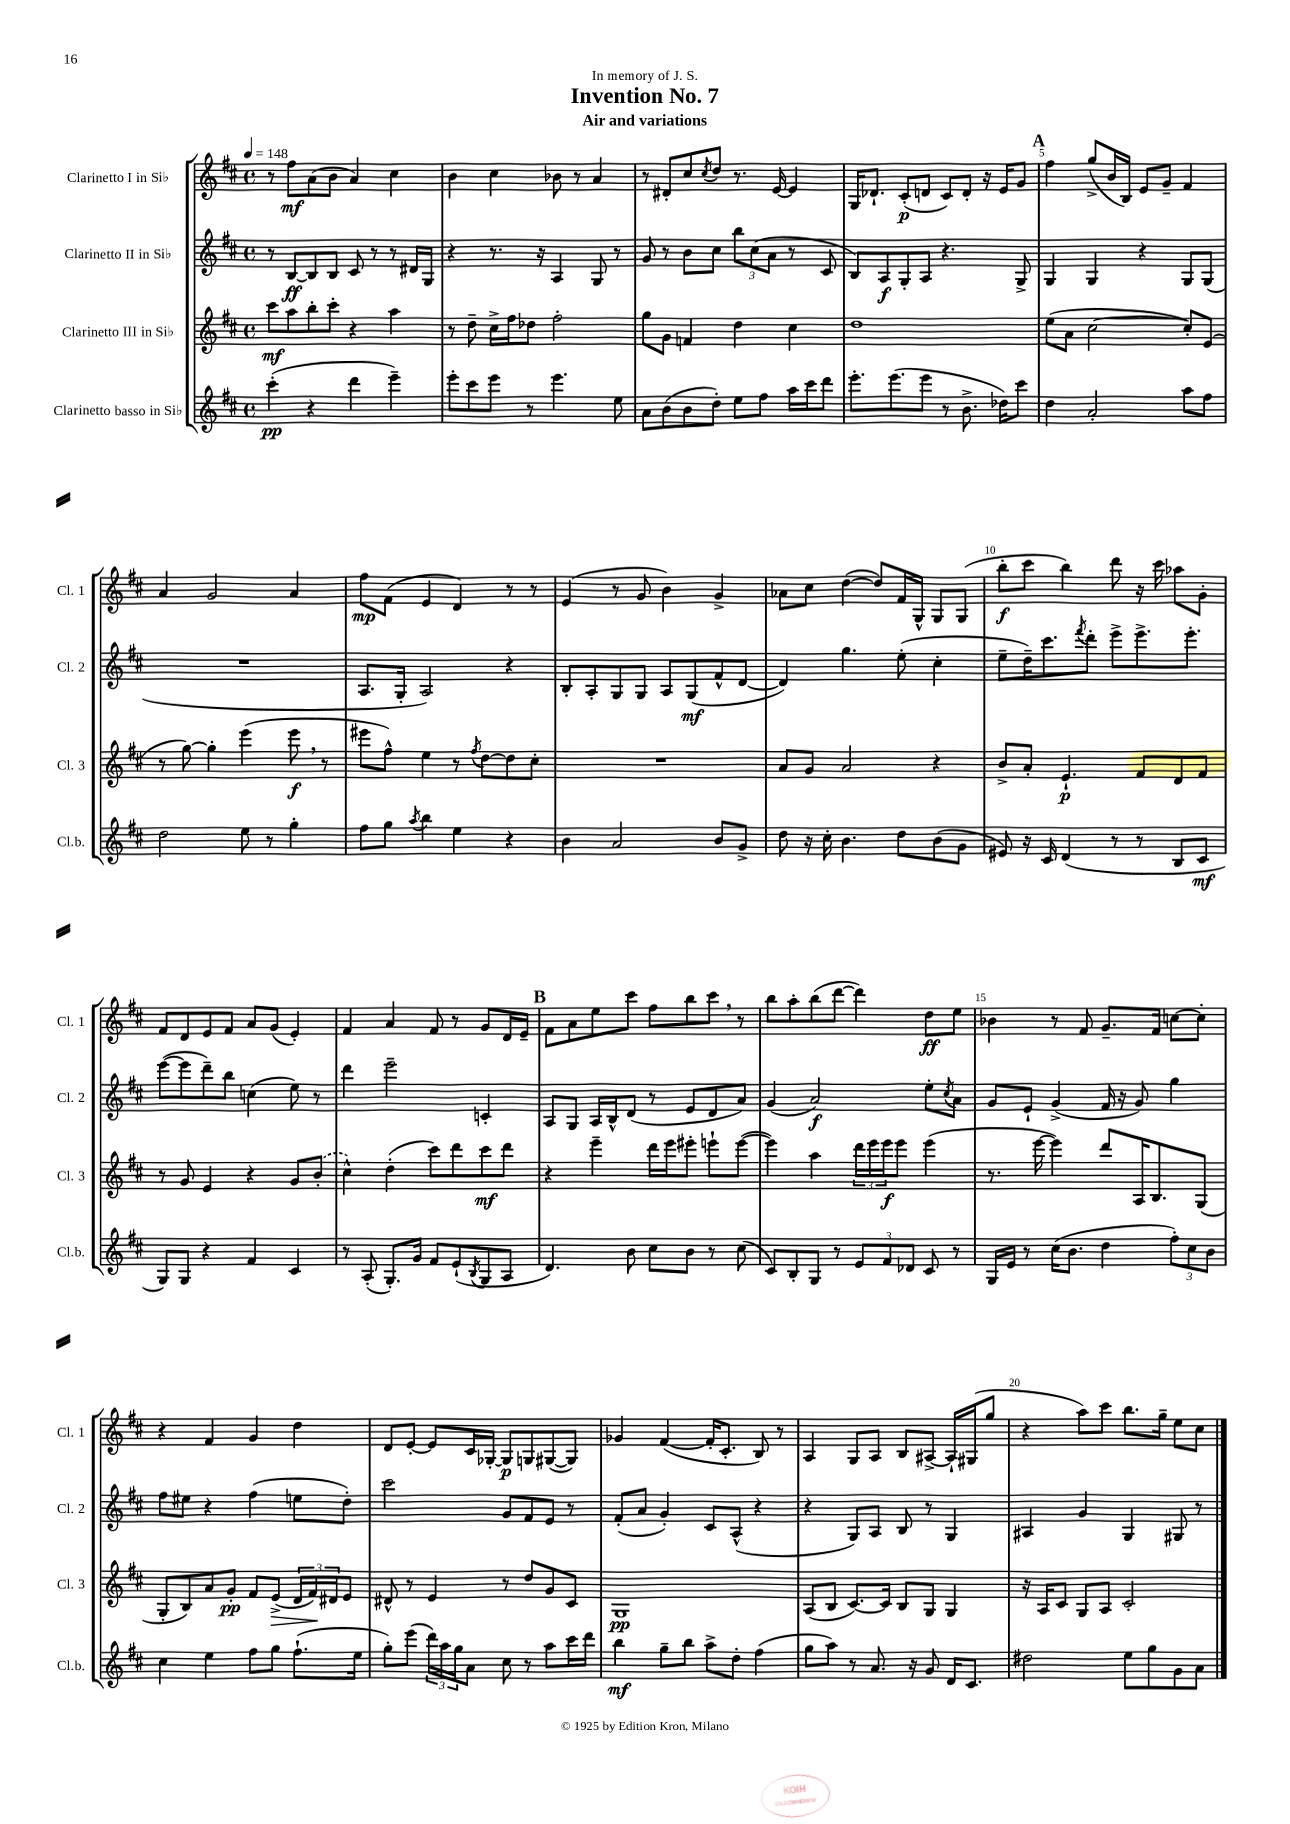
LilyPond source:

\header { title = "Invention No. 7" subtitle = "Air and variations" dedication = "In memory of J. S." }
<<
\new StaffGroup <<
\new Staff = "s0" \with { instrumentName = "Clarinetto I in Sib" shortInstrumentName = "Cl. 1" } {
    \clef treble \key d \major \defaultTimeSignature \time 4/4 \tempo 4 = 148
    r8 fis''8\mf a'8( b'8 a'4) cis''4 |
    b'4 cis''4 bes'8 r8 a'4 |
    r8 dis'8-. cis''8 \acciaccatura { cis''8 } d''8 r8. e'16~ e'4 |
    g16 des'8.-! cis'8-.\p( d'8 cis'8) d'8-. r16 e'16 g'8 |
    \mark \markup { \bold "A" } fis''4 g''8->( b'16 b16) e'8 g'8-- fis'4 |
    a'4 g'2 a'4 |
    fis''8\mp fis'8( e'4 d'4) r8 r8 |
    e'4( r8 g'8 b'4) g'4-> |
    aes'8 cis''8 d''4~( d''8) fis'16 g16-^ g8 g8( |
    b''8-.\f cis'''8 b''4) d'''8 r16 cis'''16 aes''8 g'8-. |
    fis'8 d'8 e'8 fis'8 a'8 g'8( e'4-.) |
    fis'4 a'4 fis'8 r8 g'8 d'16 e'16-- |
    \mark \markup { \bold "B" } fis'8 a'8 e''8 cis'''8 fis''8 b''8 cis'''8 \breathe r8 |
    b''8 a''8-. b''8( d'''8~ d'''4) d''8\ff e''8 |
    bes'4 r8 fis'8 g'8.-- fis'16 c''8~ c''8-. |
    r4 fis'4 g'4 d''4 |
    d'8 e'8~-. e'8 cis'16 ges16~-. ges8\p g8 gis8~( gis8) |
    ges'4 fis'4~( fis'16-. cis'8.-. b8) r8 |
    a4 g8 a8 b8 ais8~-> ais16-! gis16( g''8 |
    r4 a''8) cis'''8 b''8. g''16-- e''8 cis''8 \bar "|." |
}
\new Staff = "s1" \with { instrumentName = "Clarinetto II in Sib" shortInstrumentName = "Cl. 2" } {
    \clef treble \key d \major \defaultTimeSignature \time 4/4
    r8 b8~\ff b8 b8 cis'8 r8 r8 dis'16 g16 |
    r4 r8. r16 a4 g8 r8 |
    g'8 r8 b'8 cis''8 \tuplet 3/2 { b''8 cis''8( a'8 } r8 cis'8 |
    b8) a8\f g8-. a8 r4. g8-> |
    \mark \markup { \bold "A" } g4 g4 r4 g8 g8( |
    R1 |
    a8. g16-. a2) r4 |
    b8-. a8-. g8 g8 a8 g8\mf( fis'8-^ d'8~ |
    d'4) g''4. e''8-.( cis''4-. |
    e''8-- d''16--) cis'''8. \acciaccatura { fis'''8 } d'''8-. e'''8-> e'''8.-> e'''8.-. |
    e'''8~( e'''8 d'''8--) b''8 c''4( e''8) r8 |
    d'''4 e'''2-- c'4-. |
    \mark \markup { \bold "B" } a8 g8 a16 b16-^ d'8( r8 e'8 d'8 a'8) |
    g'4( a'2\f) e''8-. \acciaccatura { cis''8 } a'8 |
    g'8 e'8-! g'4->( fis'16 r16 g'8) g''4 |
    fis''8 eis''8 r4 fis''4( e''8 d''8-.) |
    cis'''2 g'8 fis'8 e'8 r8 |
    fis'8-.( a'8 g'4-.) cis'8 a8-^( r4 |
    r4 g8) a8 b8 r8 g4 |
    ais4 g'4 g4 gis8 r8 \bar "|." |
}
\new Staff = "s2" \with { instrumentName = "Clarinetto III in Sib" shortInstrumentName = "Cl. 3" } {
    \clef treble \key d \major \defaultTimeSignature \time 4/4
    cis'''8\mf a''8 b''8-. cis'''8-. r4 a''4 |
    r8 d''8-- cis''16-> fis''16 des''8 fis''2-. |
    g''8 g'8 f'4 d''4 cis''4 |
    d''1 |
    \mark \markup { \bold "A" } e''8( a'8 cis''2~ cis''8-.) e'8( |
    r8 g''8~) g''4-. e'''4( e'''8\f \breathe r8 |
    eis'''8 fis''8-^) e''4 r8 \acciaccatura { fis''8 } d''8~ d''8 cis''8-. |
    R1 |
    a'8 g'8 a'2 r4 |
    b'8-> a'8-. e'4.-!\p fis'8 d'8 fis'8 |
    r8 g'8 e'4 r4 g'8 \once \slurDashed b'8-.( |
    cis''4-^) d''4-.( cis'''8) d'''8 cis'''8\mf d'''8 |
    \mark \markup { \bold "B" } r4 e'''4-- d'''16 e'''16 eis'''8-. e'''8-! e'''8~( |
    e'''4) a''4 \tuplet 3/2 { d'''16 e'''16 e'''16\f } e'''8 e'''4( |
    r8. e'''16~ e'''4) d'''8 a16 b8. g8( |
    g8-. b8) a'8 g'8-.\pp fis'8 e'8->\>( \tuplet 3/2 { d'16 fis'16\!) dis'16 } e'8 |
    dis'8-^ r8 e'4 r8 d''8 g'8 cis'8 |
    g1\pp |
    a8( b8 cis'8.~) cis'16 b8 g8 g4 |
    r16 a16 cis'8 g8 a8 cis'2-. \bar "|." |
}
\new Staff = "s3" \with { instrumentName = "Clarinetto basso in Sib" shortInstrumentName = "Cl.b." } {
    \clef treble \key d \major \defaultTimeSignature \time 4/4
    cis'''4-.\pp( r4 d'''4 e'''4--) |
    e'''8-. cis'''8 e'''8 r8 e'''4. e''8 |
    a'8 b'8( b'8 d''8-.) e''8 fis''8 a''16 cis'''16 d'''8 |
    e'''8.-. e'''8.( e'''8 r8 b'8.-> des''16) cis'''8 |
    \mark \markup { \bold "A" } d''4 a'2-. a''8 fis''8 |
    d''2 e''8 r8 g''4-. |
    fis''8 g''8 \acciaccatura { a''8 } b''4 e''4 r4 |
    b'4 a'2 b'8 g'8-> |
    d''8 r16 cis''16-. b'4. d''8 b'8( g'8 |
    eis'8) r16 cis'16 d'4( r8 r8 b8 cis'8\mf |
    g8) g8 r4 fis'4 cis'4 |
    r8 a8-.( g8.-.) g'16 fis'8 e'8-!( \acciaccatura { b8 } g8 a8 |
    \mark \markup { \bold "B" } d'4.) b'8 cis''8 b'8 r8 cis''8( |
    cis'8) b8-. g8 r8 \tuplet 3/2 { e'8 fis'8 des'8 } cis'8 r8 |
    g16 e'16 r8 cis''16( b'8. d''4 \tuplet 3/2 { fis''8-.) cis''8 b'8 } |
    cis''4 e''4 fis''8 g''8 fis''8.-!( e''16 |
    g''8-.) e'''8( \tuplet 3/2 { d'''16) a''16 g''16 } a'8 cis''8 r8 a''8 cis'''16 d'''16 |
    b''4\mf g''8-- b''8 a''8-> d''8-. fis''4( |
    g''8 a''8) r8 a'8. r16 g'8 d'16 cis'8. |
    dis''2 e''8 g''8 g'8 a'8 \bar "|." |
}
>>
>>
\layout { \context { \Score \override BarNumber.break-visibility = ##(#f #t #t) barNumberVisibility = #(every-nth-bar-number-visible 5) } }
